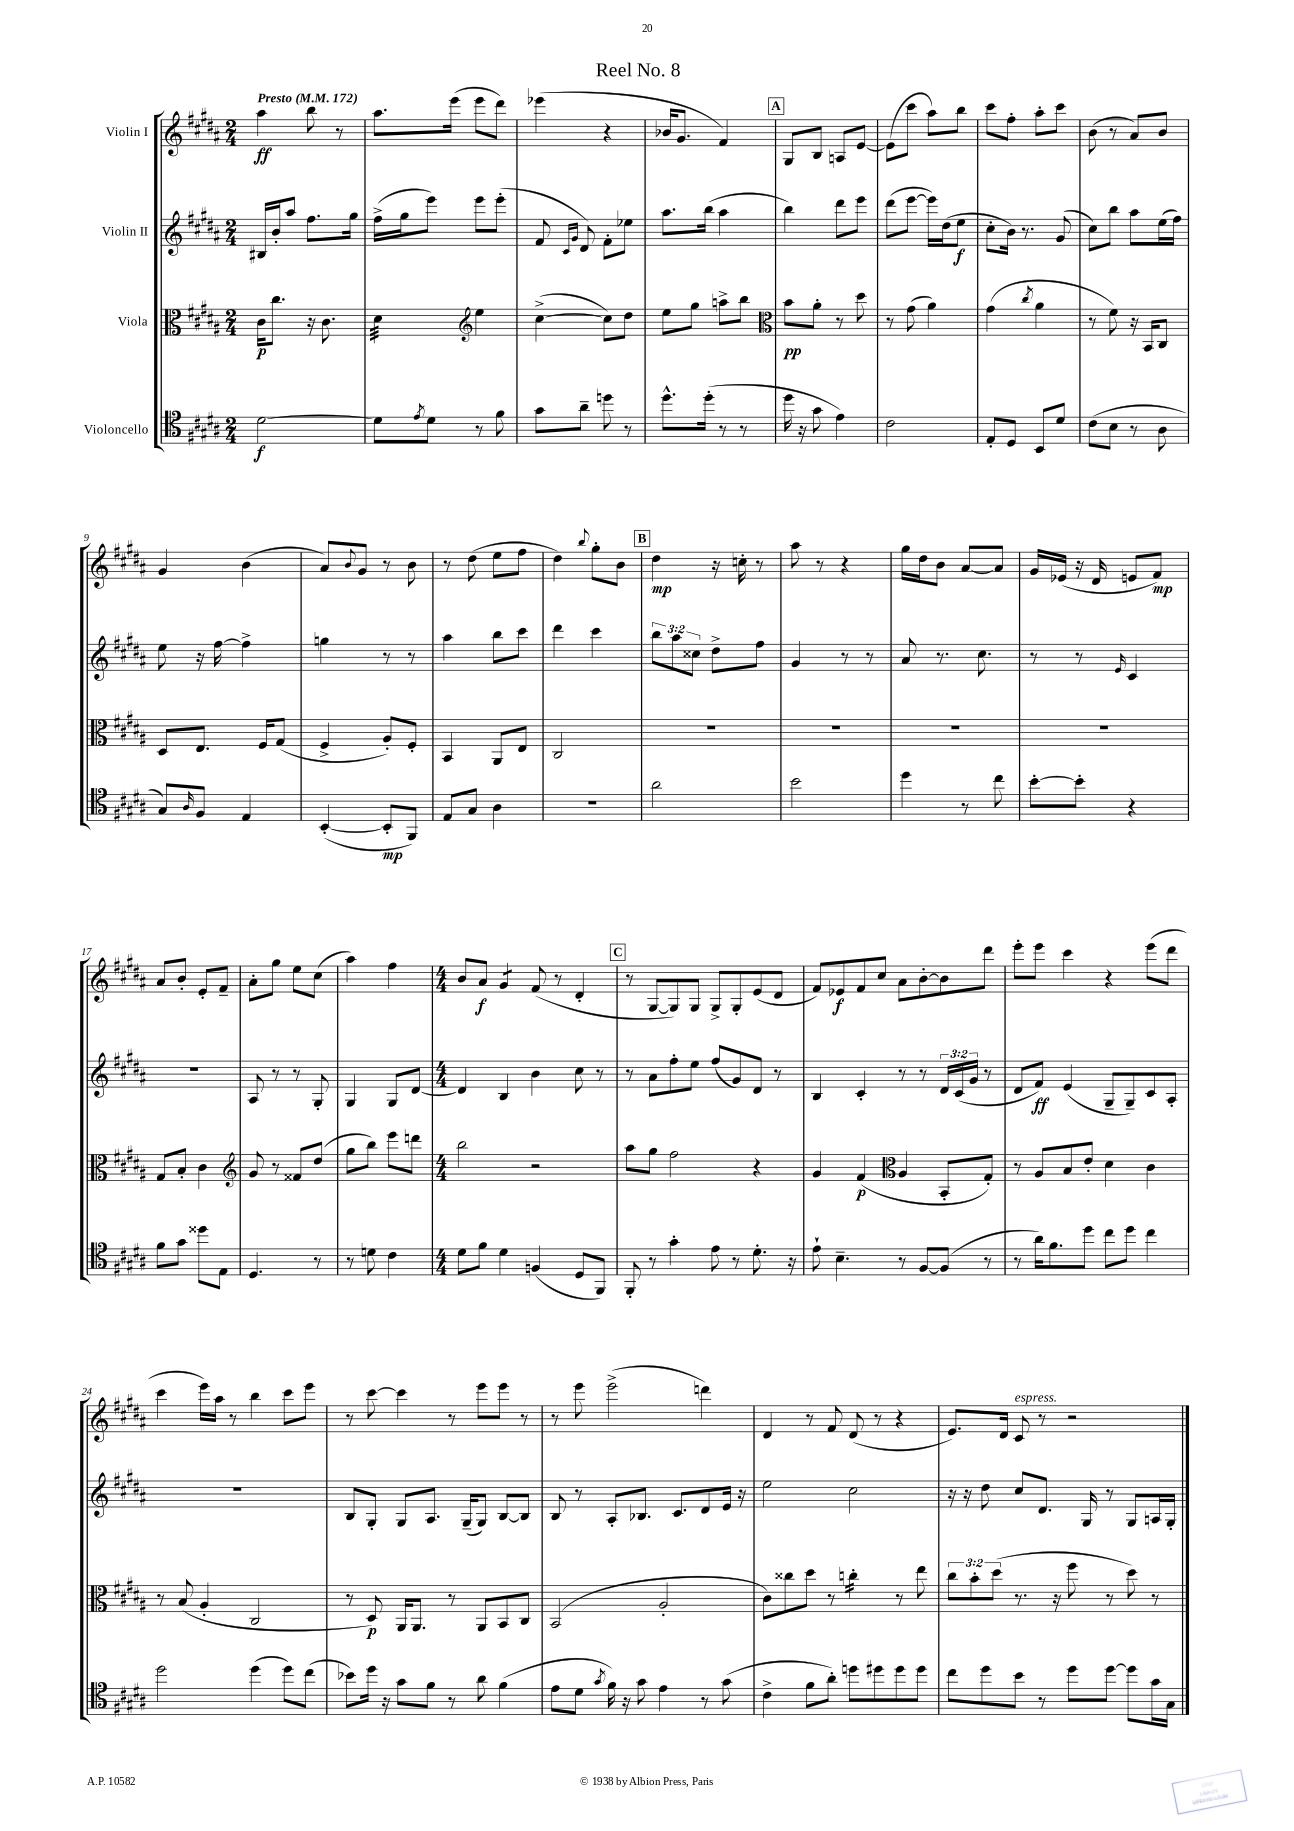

**kern	**kern	**kern	**kern
*staff4	*staff3	*staff2	*staff1
*clefC4	*clefC3	*clefG2	*clefG2
*k[f#c#g#d#a#]	*k[f#c#g#d#a#]	*k[f#c#g#d#a#]	*k[f#c#g#d#a#]
*M2/4	*M2/4	*M2/4	*M2/4
*MM172	*MM172	*MM172	*MM172
[2d#\	16c#\LK	16B#/LL	4aa#\
.	8.cc#\J	16b'/J	.
.	.	8aa#/J	.
.	16r	8.ff#\L	8bb\
.	8.c#\	.	.
.	.	.	8r
.	.	16gg#\Jk	.
=	=	=	=
8d#\]L	4d#\	(16ff#^\LL	8.aa#\L
.	.	16gg#\J	.
8qe/	.	.	.
8d#\J	.	8eee\J)	.
.	.	.	(16eee\Jk
*	*clefG2	*	*
8r	4ee\	8eee\L	8eee\L
8f#\	.	(8eee'\J	8ddd#\J)
=	=	=	=
8g#\L	([4cc#^\	8f#/	(4eee-\
.	.	16qqc#/LL	.
.	.	16qqg#/JJ	.
8a#~\J	.	8d#/)	.
8dd\	8cc#\]L)	8f#'\L	4r
8r	8dd#\J	8ee-\J	.
=	=	=	=
8.dd#^^\L	8ee\L	8.aa#\L	16b-/LK
.	.	.	8.g#/J
.	8gg#\J	.	.
(16dd#'\Jk	.	(16bb\Jk	.
8r	8aa^\L	4aa#\	4f#/)
8r	8bb\J	.	.
=	=	=	=
*	*clefC3	*	*
16dd#\	8b\L	4bb\)	8G#/L
16r	.	.	.
8g#\	8a#'\J	.	8B/J
4e\)	8r	8ddd#\L	8A/L
.	8dd#\	8eee\J	[8e/J
=	=	=	=
2c#\	8r	(8ddd#\L	(8e\]L
.	(8g#\	[8eee\J	8ccc#\J
.	4a#\)	16eee\]LL)	8aa#\L)
.	.	(16dd#\J	.
.	.	8ee\J	8bb\J
=	=	=	=
8E'/L	(4g#\	8cc#'\L	8ccc#\L
8D#/J	.	16b\Jk)	8ff#'\J
.	.	8.r	.
.	8qcc#/	.	.
8BB/L	4a#\	.	8aa#'\L
8d#/J	.	(8g#/	8ccc#\J
=	=	=	=
(8c#\L	8r	8cc#\L)	(8b\
8B\J	8f#\)	8bb\J	8r
8r	16r	8aa#\L	8a#/L)
.	16BB/LK	.	.
8A#\	8C#/J	(16ee\L	8b/J
.	.	16ff#\JJ)	.
=	=	=	=
8G#/L)	8D#/L	8ee\	4g#/
16qqA#/	.	.	.
8F#/J	8.E/J	16r	.
.	.	[16ff#\	.
4E/	.	4ff#^\]	(4b\
.	16F#/LK	.	.
.	(8G#/J	.	.
=	=	=	=
([4BB'/	4F#^/	4gg\	8a#/L)
.	.	.	8qqb/
.	.	.	8g#/J
8BB'/]L	8A#'/L)	8r	8r
8FF#/J)	8F#'/J	8r	8b\
=	=	=	=
8E/L	4BB/	4aa#\	8r
8G#/J	.	.	(8dd#\
4A#\	8AA#/L	8bb\L	8ee\L
.	8E/J	8ccc#\J	8ff#\J
=	=	=	=
2r	2C#/	4ddd#\	4dd#\)
.	.	.	8qqbb/
.	.	4ccc#\	8gg#'\L
.	.	.	8b\J
=	=	=	=
2a#\	2r	12bb\L	4dd#\
.	.	12aa#\	.
.	.	12cc##\J	.
.	.	8dd#^\L	16r
.	.	.	16cc'\
.	.	8ff#\J	8r
=	=	=	=
2b\	2r	4g#/	8aa#\
.	.	.	8r
.	.	8r	4r
.	.	8r	.
=	=	=	=
4dd#\	2r	8a#/	16gg#\LL
.	.	.	16dd#\J
.	.	8.r	8b\J
8r	.	.	[8a#/L
.	.	8.cc#\	.
8cc#\	.	.	8a#/]J
=	=	=	=
[8b'\L	2r	8r	16g#/LL
.	.	.	(16e-/JJ
8b'\]J	.	8r	16r
.	.	.	16d#/
.	.	16qqe/	.
4r	.	4c#/	8e/L
.	.	.	8f#/J)
=	=	=	=
8f#\L	8G#/L	2r	8a#/L
8g#\J	8B'/J	.	8b'/J
8dd##\L	4c#\	.	8e'/L
8E\J	.	.	8f#~/J
=	=	=	=
*	*clefG2	*	*
4.D#/	8g#/	8A#/	8a#'\L
.	8r	8r	8gg#\J
.	8f##/L	8r	8ee\L
8r	(8dd#/J	8G#'/	(8cc#\J
=	=	=	=
8r	8gg#\L	4G#/	4aa#\)
8d\	8bb\J)	.	.
4c#\	8eee\L	8G#/L	4ff#\
.	8ddd\J	[8d#/J	.
=	=	=	=
*M4/4	*M4/4	*M4/4	*M4/4
8d#\L	2bb\	4d#/]	8b/L
8f#\J	.	.	8a#/J
4d#\	.	4B/	4g#/
(4F/	2r	4b\	(8f#/
.	.	.	8r
8D#/L	.	8cc#\	4d#'/
8FF#/J)	.	8r	.
=	=	=	=
8FF#'/	8aa#\L	8r	8r
8r	8gg#\J	8a#\L	[8G#/L
4g#'\	2ff#\	8ff#'\	8G#/])
.	.	8ee\J	8G#/J
8e\	.	(8ff#/L	8G#^/L
8r	.	8g#/)	8G#'/
8.d#'\	4r	8d#/J	(8e/
.	.	8r	8d#/J
16r	.	.	.
=	=	=	=
8e`\	4g#/	4B/	8f#/L)
4.B~\	.	.	8e-/
.	(4f#/	4c#'/	8f#/
.	.	.	8cc#/J
*	*clefC3	*	*
8r	4A#/	8r	8a#\L
[8F#/L	.	8r	[8b'\
(8F#/]J	8BB'/L	24d#/LL	8b\]
.	.	(24c#/	.
.	.	24g#/JJ	.
8r	8G#'/J)	8r	8ddd#\J
=	=	=	=
8r	8r	8d#/L	8eee'\L
16a#\LK)	8A#/L	8f#/J)	8eee\J
8.f#\	.	.	.
.	8B/	(4e/	4ccc#\
8dd#\J	8e'/J	.	.
8cc#\L	4d#\	8G#~/L	4r
8dd#\J	.	8G#~/)	.
4cc#\	4c#\	8c#/	(8eee\L
.	.	8A#'/J	8ddd#\J
=	=	=	=
2dd#\	8r	1r	4ccc#\
.	(8B/	.	.
.	4A#'/	.	16eee\LL)
.	.	.	16aa#\JJ
.	.	.	8r
(4dd#\	2C#/	.	4bb\
8dd#\L)	.	.	8ccc#\L
(8cc#\J	.	.	8eee\J
=	=	=	=
8b-\L)	8r	8B/L	8r
16dd#\Jk	8D#/)	8G#'/J	[8ccc#\
16r	.	.	.
8g#\L	16AA#/LK	8G#/L	4ccc#\]
.	8.AA#/J	.	.
8f#\J	.	8.A#/J	.
8r	8r	.	8r
.	.	(16G#~/LK	.
8a#\	8AA#/L	8G#/J)	8eee\L
(4f#\	8BB/	[8B/L	8eee\J
.	8C#/J	8B/]J	8r
=	=	=	=
8e\L	(2BB/	8B/	8r
8d#\J	.	8r	8eee\
8qg#/	.	.	.
16f#\)	.	8A#'/L	(2eee^\
16r	.	.	.
8g#\	.	8.B-/J	.
4e\	2A#'/	.	.
.	.	8.c#/L	.
8r	.	8d#/	4ddd\)
(8g#\	.	16e/Jk	.
.	.	16r	.
=	=	=	=
4c#^\	8c#\L)	2ee\	4d#/
.	8cc##\	.	.
8f#\L	8dd#\J	.	8r
8a#'\J)	8r	.	8f#/
8dd\L	4cc'\	2cc#\	(8d#/
8dd#\	.	.	8r
8dd#\	8r	.	4r
8dd#\J	8ee\	.	.
=	=	=	=
8cc#\L	12cc#\L	16r	8.e/L)
.	.	16r	.
.	12b'\	.	.
8dd#\	.	8dd#\	.
.	(12dd#\J	.	.
.	.	.	16d#/Jk
8b\J	8.r	8cc#/L	8c#/
8r	.	8.d#/J	8r
.	16r	.	.
8dd#\L	8ff#\	.	2r
.	.	16G#/	.
[8dd#\J	8r	8r	.
8dd#\]L	8dd#\)	8G#/L	.
16g#\L	8r	16A/L	.
16G#\JJ	.	16G#'/JJ	.
==	==	==	==
*-	*-	*-	*-
